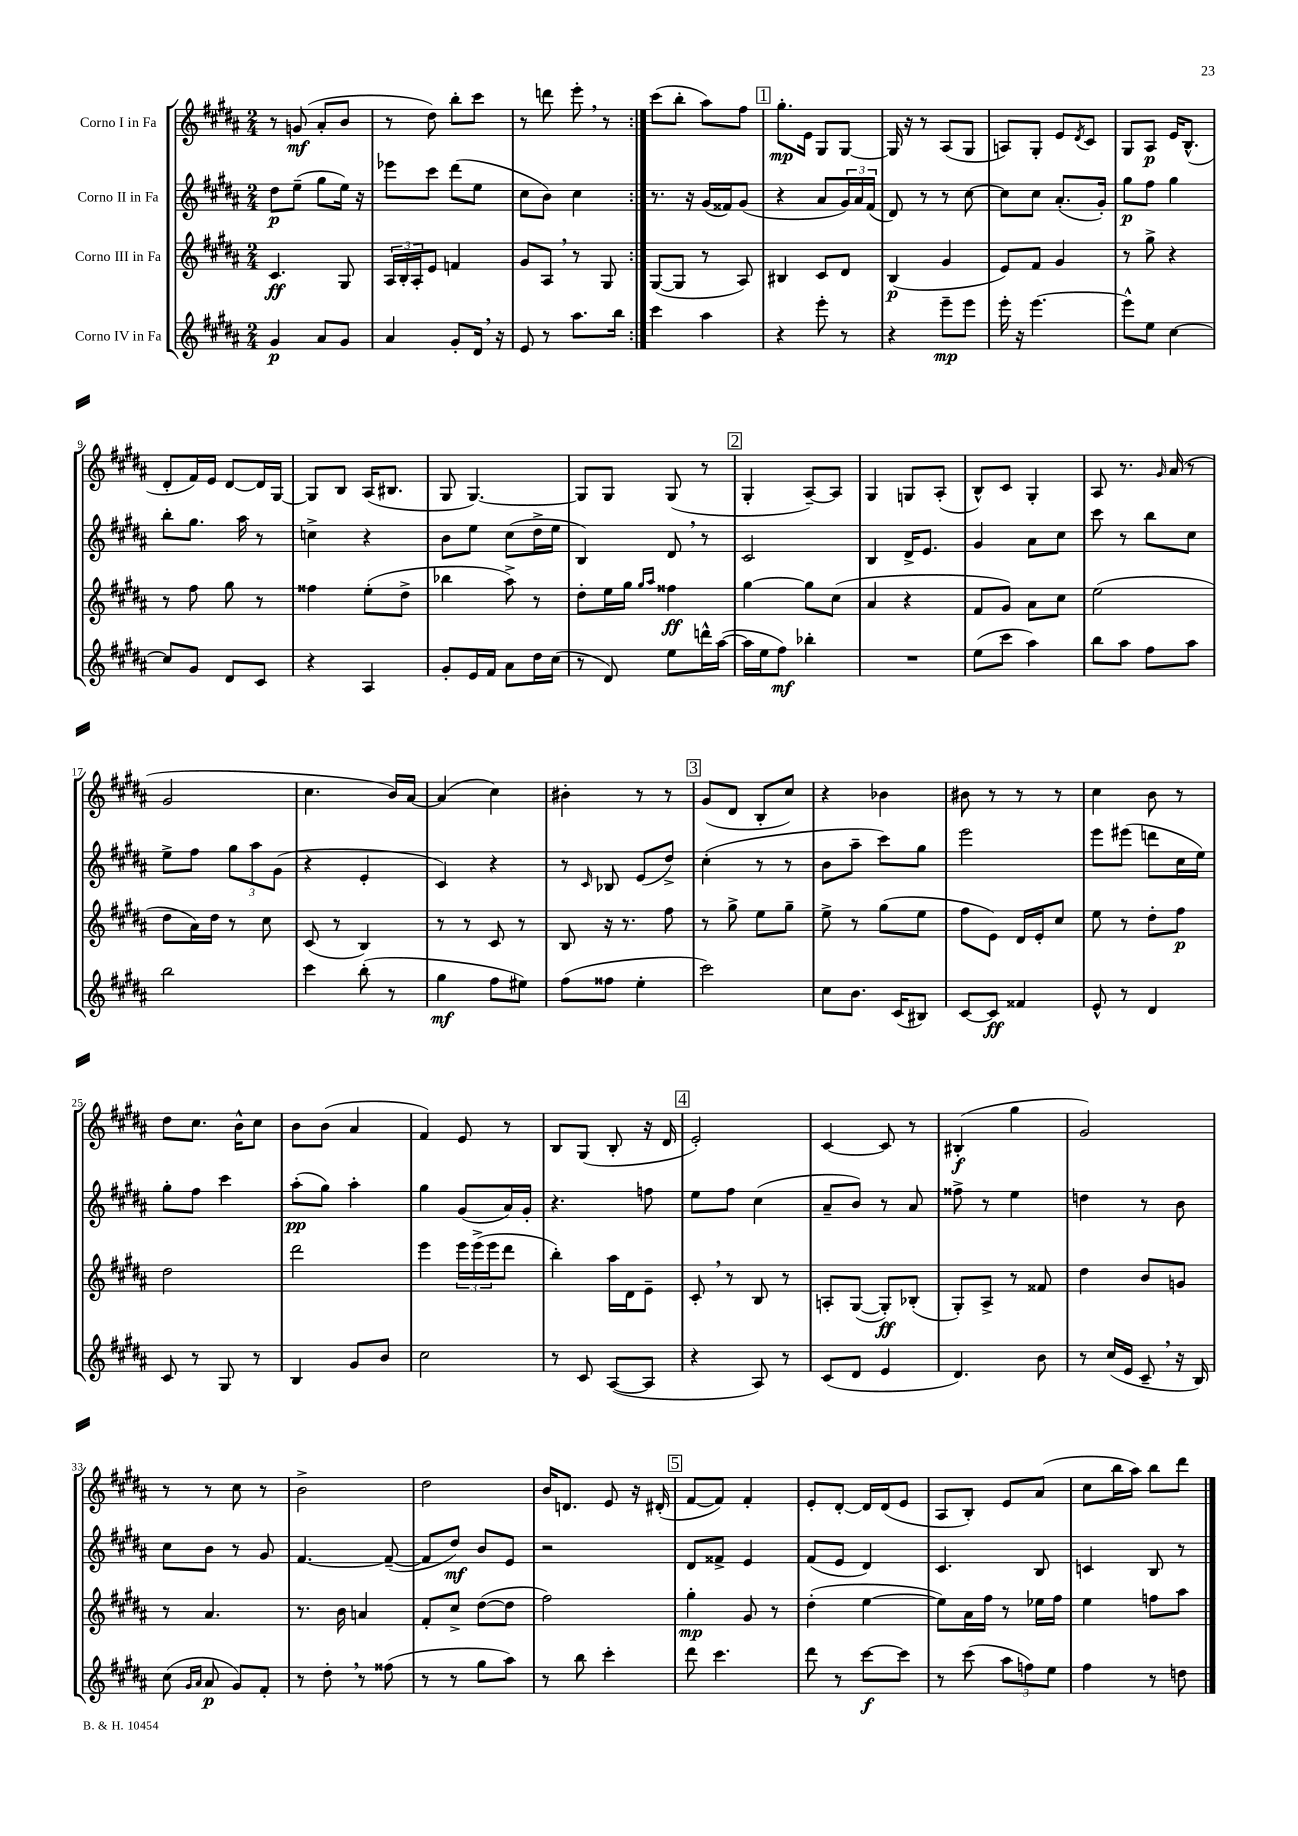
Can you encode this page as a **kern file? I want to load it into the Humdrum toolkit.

**kern	**kern	**kern	**kern
*staff4	*staff3	*staff2	*staff1
*clefG2	*clefG2	*clefG2	*clefG2
*k[f#c#g#d#a#]	*k[f#c#g#d#a#]	*k[f#c#g#d#a#]	*k[f#c#g#d#a#]
*M2/4	*M2/4	*M2/4	*M2/4
4g#/	4.c#/	8dd#\L	8r
.	.	(8ee~\J	(8g/
8a#/L	.	8gg#\L	8a#'/L
8g#/J	8G#/	16ee\Jk)	8b/J
.	.	16r	.
=	=	=	=
4a#/	24A#/LL	8eee-\L	8r
.	24B'/	.	.
.	24A#'/J	.	.
.	8e/J	8ccc#\J	8dd#\)
8g#'/L	4f/	(8ddd#\L	8bb'\L
16d#/Jk	.	8ee\J	8ccc#\J
16r	.	.	.
=	=	=	=
8e/	8g#/L	8cc#\L	8r
8r	8A#/J	8b\J)	8ddd\
8.aa#\L	8r	4cc#\	8eee'\
.	8G#/	.	8r
16bb\Jk	.	.	.
=:|!	=:|!	=:|!	=:|!
4ccc#\	([8G#/L	8.r	(8ccc#\L
.	8G#/]J	.	8bb'\J
.	.	16r	.
4aa#\	8r	(16g#/LL	8aa#\L)
.	.	16f##/J)	.
.	8A#/)	(8g#/J	8ff#\J
=	=	=	=
4r	4B#/	4r	8.gg#'\L
.	.	.	16e\Jk
8eee'\	8c#/L	8a#/L	8G#/L
8r	8d#/J	24g#/L)	[8G#/J
.	.	24a#/	.
.	.	(24f#/JJ	.
=	=	=	=
4r	(4B/	8d#/)	16G#/]
.	.	.	16r
.	.	8r	8r
8eee~\L	4g#/	8r	(8A#/L
8eee\J	.	[8cc#\	8G#/J
=	=	=	=
16eee'\	8e/L)	8cc#\]L	8A/L)
16r	.	.	.
[4.eee\	8f#/J	8cc#\J	8G#'/J
.	4g#/	(8.a#'/L	8e/L
.	.	.	8qd#/
.	.	.	8c#/J
.	.	16g#'/Jk)	.
=	=	=	=
8eee^^\]L	8r	8gg#\L	8G#/L
8ee\J	8gg#^\	8ff#\J	8A#/J
[4cc#\	4r	4gg#\	16e/LK
.	.	.	(8.B^^/J
=	=	=	=
8cc#/]L	8r	8bb'\L	8d#'/L
8g#/J	8ff#\	8.gg#\J	16f#/L)
.	.	.	16e/JJ
8d#/L	8gg#\	.	[8d#/L
.	.	16aa#\	.
8c#/J	8r	8r	16d#/]L
.	.	.	[16G#/JJ
=	=	=	=
4r	4ff##\	4cc^\	8G#/]L
.	.	.	8B/J
4A#/	(8ee'\L	4r	(16A#/LK
.	.	.	8.B#/J
.	8dd#^\J	.	.
=	=	=	=
8g#'/L	4bb-\	8b\L	8G#/
16e/L	.	8ee\J	[4.G#/)
16f#/JJ	.	.	.
8a#\L	8aa#^\)	(8cc#\L	.
16dd#\L	8r	16dd#^\L	.
(16cc#\JJ	.	16ee\JJ	.
=	=	=	=
8r	8dd#'\L	4B/)	8G#/]L
8d#/)	16ee\L	.	8G#/J
.	16gg#\JJ	.	.
.	16qqgg#/LL	.	.
.	16qqaa#/JJ	.	.
8ee\L	4ff##\	8d#/	(8G#/
16ddd^^\L	.	8r	8r
([16aa#\JJ	.	.	.
=	=	=	=
16aa#\]LL	[4gg#\	2c#/	4G#'/
16ee\J	.	.	.
8ff#\J)	.	.	.
4bb-'\	8gg#\]L	.	[8A#~/L)
.	(8cc#\J	.	8A#/]J
=	=	=	=
2r	4a#/	4B/	4G#/
.	4r	16d#^/LK	8G/L
.	.	8.e/J	.
.	.	.	(8A#'/J
=	=	=	=
(8ee\L	8f#/L	4g#/	8B^^/L)
8ccc#\J	8g#/J)	.	8c#/J
4aa#\)	8a#\L	8a#\L	4G#'/
.	8cc#\J	8cc#\J	.
=	=	=	=
8bb\L	(2ee\	8ccc#\	8A#/
8aa#\J	.	8r	8.r
8ff#\L	.	8bb\L	.
.	.	.	16qqg#/
.	.	.	(16a#/
8aa#\J	.	8cc#\J	8r
=	=	=	=
2bb\	8dd#\L	8ee^\L	2g#/
.	16a#\L)	8ff#\J	.
.	16dd#\JJ	.	.
.	8r	12gg#\L	.
.	.	12aa#\	.
.	8cc#\	.	.
.	.	(12g#\J	.
=	=	=	=
4ccc#\	(8c#/	4r	4.cc#\
.	8r	.	.
(8bb'\	4B/)	4e'/	.
8r	.	.	16b/LL)
.	.	.	[16a#/JJ
=	=	=	=
4gg#\	8r	4c#/)	(4a#/]
.	8r	.	.
8ff#\L	8c#/	4r	4cc#\)
8ee#\J)	8r	.	.
=	=	=	=
(8ff#\L	8B/	8r	4b#'\
.	.	16qqc#/	.
8ff##\J	16r	8B-/	.
.	8.r	.	.
4ee'\	.	(8e/L	8r
.	8ff#\	8dd#^/J)	8r
=	=	=	=
2ccc#\)	8r	(4cc#'\	(8g#/L
.	8gg#^\	.	8d#/J
.	8ee\L	8r	8B'/L
.	8gg#~\J	8r	8cc#/J)
=	=	=	=
8cc#\L	8ee^\	8b\L	4r
8.b\J	8r	8aa#~\J	.
.	(8gg#\L	8ccc#\L)	4b-\
(16c#/LK	.	.	.
8B#/J)	8ee\J	8gg#\J	.
=	=	=	=
[8c#/L	8ff#\L	2eee\	8b#\
8c#/]J	8e\J)	.	8r
4f##/	16d#/LL	.	8r
.	16e'/J	.	.
.	8cc#/J	.	8r
=	=	=	=
8e^^/	8ee\	8eee\L	4cc#\
8r	8r	(8eee#\J	.
4d#/	8dd#'\L	8ddd\L	8b\
.	8ff#\J	16cc#\L	8r
.	.	16ee\JJ)	.
=	=	=	=
8c#/	2dd#\	8gg#'\L	8dd#\L
8r	.	8ff#\J	8.cc#\J
8G#/	.	4ccc#\	.
.	.	.	16b^^\LK
8r	.	.	8cc#\J
=	=	=	=
4B/	2ddd#\	(8aa#'\L	8b\L
.	.	8gg#\J)	(8b\J
8g#/L	.	4aa#'\	4a#/
8b/J	.	.	.
=	=	=	=
2cc#\	4eee\	4gg#\	4f#/)
.	24eee\LL	(8g#/L	8e/
.	(24eee^\	.	.
.	24eee\J	.	.
.	8ddd#\J	16a#/L)	8r
.	.	16g#'/JJ	.
=	=	=	=
8r	4bb'\)	4.r	8B/L
8c#/	.	.	(8G#/J
([8A#/L	16aa#\LL	.	8B'/
.	16d#\J	.	.
8A#/]J	8e~\J	8ff\	16r
.	.	.	16d#/
=	=	=	=
4r	8c#'/	8ee\L	2e'/)
.	8r	8ff#\J	.
8A#/)	8B/	(4cc#\	.
8r	8r	.	.
=	=	=	=
(8c#/L	8A'/L	8a#~/L	[4c#/
8d#/J	([8G#/J	8b/J)	.
4e/	8G#'/]L)	8r	8c#/]
.	(8B-'/J	8a#/	8r
=	=	=	=
4.d#/)	8G#'/L)	8ff##^\	(4B#'/
.	8A#^/J	8r	.
.	8r	4ee\	4gg#\
8b\	8f##/	.	.
=	=	=	=
8r	4dd#\	4dd\	2g#/)
(16cc#/LL	.	.	.
16e/JJ	.	.	.
8c#~/	8b/L	8r	.
16r	8g/J	8b\	.
16B/)	.	.	.
=	=	=	=
(8cc#\	8r	8cc#\L	8r
16qqg#/LL	.	.	.
16qqa#/JJ	.	.	.
8a#/	4.a#/	8b\J	8r
8g#/L)	.	8r	8cc#\
8f#'/J	.	8g#/	8r
=	=	=	=
8r	8.r	[4.f#/	2b^\
8dd#'\	.	.	.
.	16b\	.	.
8r	4a/	.	.
(8ff##\	.	(8f#~/_	.
=	=	=	=
8r	8f#'/L	8f#/]L	2dd#\
8r	8cc#^/J	8dd#/J)	.
8gg#\L	([8dd#\L	8b/L	.
8aa#\J)	8dd#\]J	8e/J	.
=	=	=	=
8r	2ff#\)	2r	16b/LK
.	.	.	8.d/J
8bb\	.	.	.
4ccc#'\	.	.	8e/
.	.	.	16r
.	.	.	(16d#'/
=	=	=	=
8ddd#\	4gg#'\	8d#/L	[8f#/L
4.ccc#\	.	8f##^/J	8f#/]J)
.	8g#/	4e/	4f#'/
.	8r	.	.
=	=	=	=
8ddd#\	(4dd#'\	(8f#/L	8e'/L
8r	.	8e/J	[8d#'/J
[8ccc#\L	[4ee\	4d#/)	16d#/]LL
.	.	.	(16d#/J
8ccc#\]J	.	.	8e/J
=	=	=	=
8r	8ee\]L)	4.c#/	8A#/L
(8ccc#\	16a#\L	.	8B'/J)
.	16ff#\JJ	.	.
12aa#\L	8r	.	8e/L
12ff\)	.	.	.
.	16ee-\LL	8B/	(8a#/J
12ee\J	.	.	.
.	16ff#\JJ	.	.
=	=	=	=
4ff#\	4ee\	4c/	8cc#\L
.	.	.	16bb\L
.	.	.	16aa#\JJ)
8r	8ff\L	8B/	8bb\L
8dd\	8aa#\J	8r	8ddd#\J
==	==	==	==
*-	*-	*-	*-
